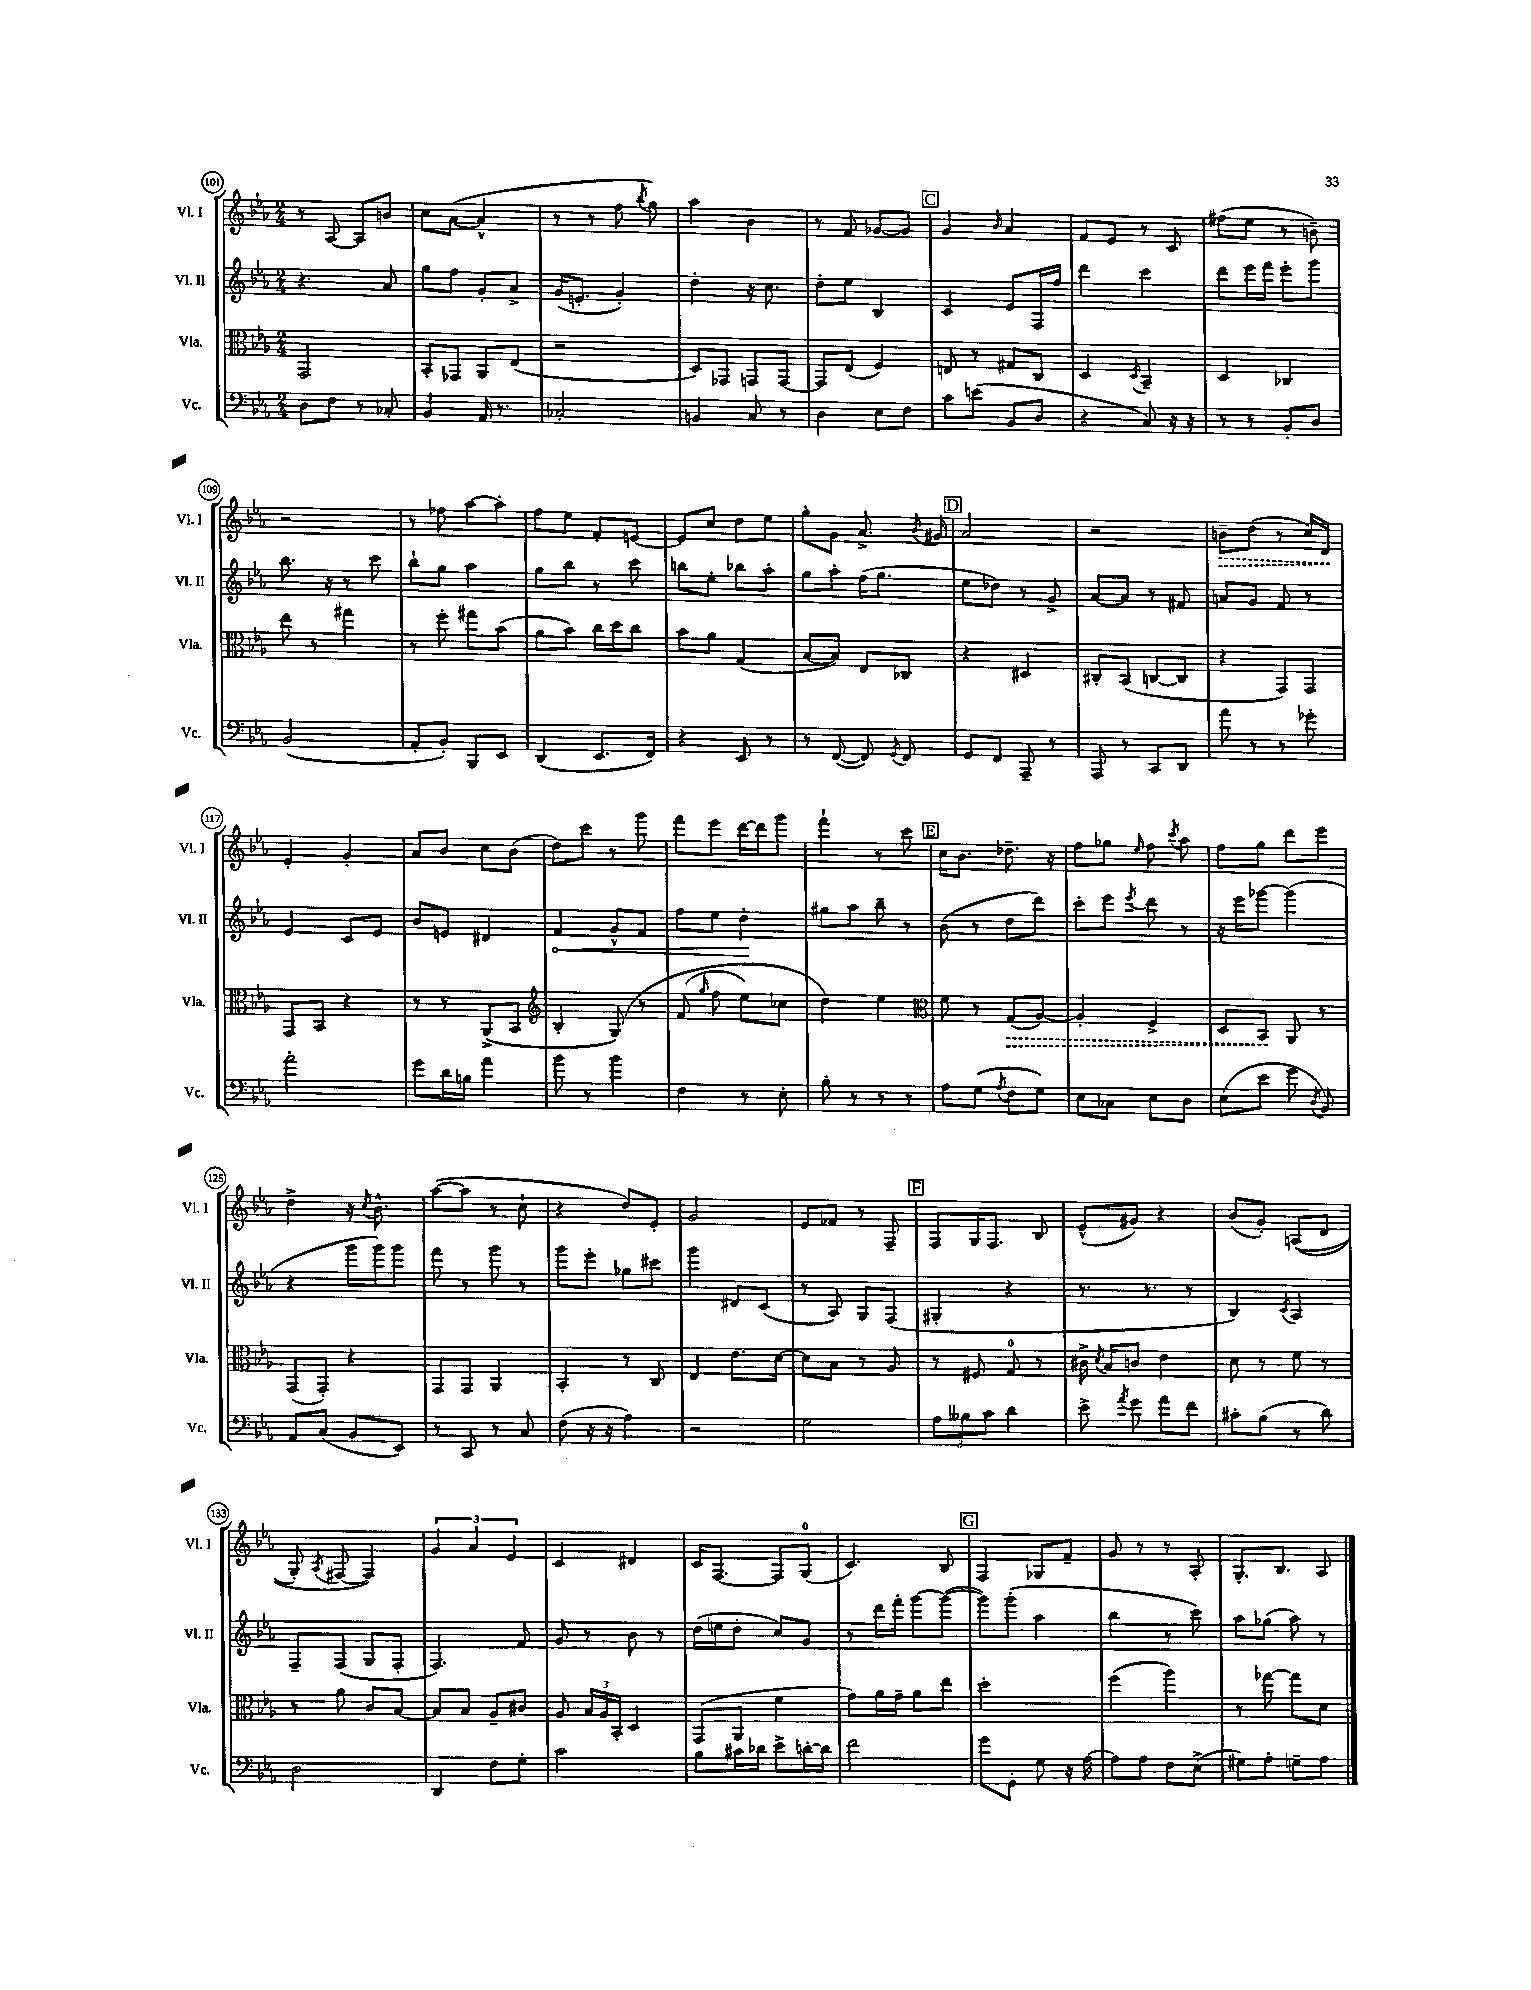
<<
\new StaffGroup <<
\new Staff = "s0" \with { instrumentName = "Vl. I" shortInstrumentName = "Vl. I" } {
    \clef treble \key ees \major \numericTimeSignature \time 2/4
    \autoBeamOff r8 aes8~ aes8[ b'8] |
    c''8[ aes'8]~( aes'4-^ |
    r8 r8 f''8 \acciaccatura { bes''8 } g''8) |
    aes''4 bes'4 |
    r8 f'8 ges'8[~ ges'8] |
    \mark \markup { \box "C" } g'4 \grace { bes'16 } aes'4 |
    f'8[ ees'8] r8 c'8 |
    fis''8[( ees''8] r8 b'8--) |
    r2 |
    r8 fes''8 aes''8[~ aes''8]-. |
    f''8[ ees''8] f'8[-. e'8]~ |
    e'8[ c''8] d''8[ ees''8] |
    g''8[-. g'8] aes'8.-> \acciaccatura { bes'8 } gis'16 |
    \mark \markup { \box "D" } aes'2 |
    r2 |
    \once \override Hairpin.style = #'dashed-line b'8[--\> d''8]( r8 c''16[) d'16]\! |
    ees'4-. g'4-. |
    aes'8[ bes'8] c''8[ bes'8]( |
    d''8[) c'''8] r8 g'''8 |
    f'''8[ ees'''8] d'''16[~ d'''16 g'''8] |
    f'''4-! r8 c'''8 |
    \mark \markup { \box "E" } c''16[ bes'8.] des''8.-- r16 |
    f''8[ ges''8] \grace { ees''16 } f''8 \acciaccatura { c'''8 } aes''8 |
    f''8[ g''8] d'''8[ ees'''8] |
    d''4-> r16 \acciaccatura { c''8 } bes'8.-^ |
    aes''8[~( aes''8] r8 c''8-! |
    r4 d''8[) ees'8]-. |
    g'2 |
    ees'8[ fes'8] r8 f8-- |
    \mark \markup { \box "F" } f8[ g16 f8.] bes8 |
    ees'8[-^( gis'8]) r4 |
    bes'8[( g'8]-.) a8[(\( d'8] |
    g8-.) \acciaccatura { aes8 } fis8~ fis4\) |
    \tuplet 3/2 { g'4 aes'4 ees'4 } |
    c'4 dis'4 |
    c'16[ f8.]~ f8[ g8]-0( |
    c'4.) bes8 |
    \mark \markup { \box "G" } f4 ges8[ f'8]-- |
    g'8 r8 r8 aes8-. |
    g8.[-. bes8.] aes8 \bar "|." |
}
\new Staff = "s1" \with { instrumentName = "Vl. II" shortInstrumentName = "Vl. II" } {
    \clef treble \key ees \major \numericTimeSignature \time 2/4
    \autoBeamOff r4. aes'8 |
    g''8[ f''8] g'8[-. aes'8]-> |
    g'16[( e'8.]-. g'4-.) |
    d''4-. r16 c''8. |
    d''8[-. ees''8] bes4 |
    \mark \markup { \box "C" } c'4 ees'8[ f16 f''16] |
    d'''4 c'''4 |
    d'''8[ ees'''16 f'''16] ees'''8[-. g'''8] |
    bes''8. r16 r8 c'''8 |
    bes''8[-! g''8] aes''4 |
    g''8[ bes''8] r8 c'''8 |
    b''8[ ees''8]-. bes''8[ aes''8]-. |
    g''8[ aes''8]-. f''16[( g''8.] |
    \mark \markup { \box "D" } ees''8[ des''8]) r8 g'8-> |
    aes'8[~ aes'8] r8 fis'8 |
    a'8[ g'8] f'8 r8 |
    ees'4 c'8[ ees'8] |
    bes'8[ e'8] dis'4 |
    \once \override Hairpin.circled-tip = ##t f'4\< g'8[-^ f'8] |
    f''8[ ees''8] d''4-.\! |
    gis''8[ aes''8] bes''8-- r8 |
    \mark \markup { \box "E" } bes'8( r8 d''8[ d'''8]) |
    c'''8[-. ees'''8] \acciaccatura { ees'''8 } d'''8 r8 |
    r16 ees'''16[ ges'''8]~ ges'''4( |
    r4 g'''16[ g'''16) g'''8] |
    f'''8 r8 g'''8 r8 |
    g'''8[ ees'''8]-. ges''8[ cis'''8] |
    g'''4 dis'8[ c'8]( |
    r8 aes8) g8[ f8]( |
    \mark \markup { \box "F" } gis4-. r4 |
    r8. r8. r8 |
    bes4) \acciaccatura { c'8 } aes4 |
    f8[-- f8]( g8[ f8]-. |
    f4.) f'8 |
    g'8 r8 bes'8 r8 |
    d''16[( e''16 d''8]-. c''8[) g'8] |
    r8 d'''16[ f'''16]-. g'''8[~ g'''8]~( |
    \mark \markup { \box "G" } g'''8[) g'''8]-.( aes''4 |
    bes''4 r8 c'''8) |
    aes''8[ ges''8]( aes''8) r8 \bar "|." |
}
\new Staff = "s2" \with { instrumentName = "Vla." shortInstrumentName = "Vla." } {
    \clef alto \key ees \major \numericTimeSignature \time 2/4
    \autoBeamOff g,2 |
    bes,8[-. ges,8] aes,8[ ees8]( |
    r2 |
    d8[) ges,8] g,8[ g,8]~ |
    g,8[ ees8]( f4) |
    \mark \markup { \box "C" } e8 r8 gis8[ c8] |
    d4 \acciaccatura { d8 } bes,4-- |
    d4 ces4 |
    ees''8 r8 gis''4 |
    r8 f''8-. gis''8[ bes'8]( |
    aes'8[ bes'8]) c''16[ d''16 c''8] |
    bes'8[ aes'8] g4( |
    bes8[~ bes8]) ees8[ ces8] |
    \mark \markup { \box "D" } r4 dis4 |
    cis8[-. bes,8]( c8[~ c8] |
    r4 g,8[) g,8] |
    g,8[ bes,8] r4 |
    r8 r8 aes,8[->( bes,8] |
    \clef treble bes4-. g8)\( r8 |
    f'8( \grace { g''16 } f''8 ees''8[) ces''8] |
    d''4\) ees''4 |
    \mark \markup { \box "E" } \clef alto f'8 r8 \once \override Hairpin.style = #'dashed-line g8[\>( aes8]~) |
    aes4-. f4-> |
    d8[ bes,8]\! aes,8 r8 |
    g,8[( g,8]-.) r4 |
    g,8[ g,8] aes,4 |
    bes,4-. r8 c8 |
    ees4 ees'8.[ d'16]~ |
    d'8[ bes8] r8 aes8 |
    \mark \markup { \box "F" } r8 fis8 g8-0 r8 |
    cis'16-> \acciaccatura { d'8 } bes16[ c'8] ees'4 |
    d'8 r8 f'8 r8 |
    r8 aes'8 c'8[ bes8]~ |
    bes8[ bes8] aes8[-- cis'8] |
    aes8 \tuplet 3/2 { bes16[ aes16 bes,16]-. } d4 |
    g,8[( aes,8] f'4 |
    g'8[) aes'16 g'16]-- aes'8[ ees''8] |
    \mark \markup { \box "G" } d''2-. |
    f''4( aes''4) |
    r8 ges''8~ ges''8[ d'8] \bar "|." |
}
\new Staff = "s3" \with { instrumentName = "Vc." shortInstrumentName = "Vc." } {
    \clef bass \key ees \major \numericTimeSignature \time 2/4
    \autoBeamOff d8[ f8] r8 ces8-. |
    bes,4 aes,16 r8. |
    ces2-. |
    b,4 c8 r8 |
    d4 ees8[ f8] |
    \mark \markup { \box "C" } c'8[ e'8]( bes,8[ d8] |
    r4 c8) r16 r16 |
    r8 r8 bes,8[-. d8] |
    bes,2( |
    aes,8[-. bes,8]-.) bes,,8[ ees,8] |
    d,4( ees,8.[ f,16]) |
    r4 ees,8 r8 |
    r8 f,8~( f,8) \acciaccatura { g,8 } f,8 |
    \mark \markup { \box "D" } g,8[ f,8] aes,,8-- r8 |
    aes,,8 r8 c,8[ d,8] |
    aes'8 r8 r8 ges'8-. |
    aes'2-. |
    g'8[ d'16 b16] aes'4 |
    bes'8 r8 bes'4 |
    f4 r8 ees8-. |
    bes8-. r8 r8 r8 |
    \mark \markup { \box "E" } aes8[ g8]( \acciaccatura { aes8 } f8[ g8]) |
    ees8[ ces8] ees8[ d8] |
    ees8[( ees'8] g'8 \acciaccatura { d8 } bes,8) |
    aes,8[ c8]( bes,8[ ees,8]) |
    r8 c,8 r8 c8 |
    f8( r16 r16 aes4) |
    r2 |
    g2 |
    \mark \markup { \box "F" } \tuplet 3/2 { aes8[ beses8 c'8] } d'4 |
    ees'8-> \acciaccatura { aes'8 } g'8 aes'8[ f'8] |
    cis'8[-. bes8]( r8 d'8) |
    d2 |
    d,4 f8[ g8]-. |
    c'2 |
    bes8[ cis'16 des'16] ees'8[-> d'16~-. d'16] |
    f'2 |
    \mark \markup { \box "G" } g'8[ g,8]-. g8 r16 aes16~ |
    aes8[ aes8] f8[ ees8]->( |
    gis8[) aes8]-. g8[-- aes8] \bar "|." |
}
>>
>>
\layout { \context { \Score currentBarNumber = #101 \override BarNumber.stencil = #(make-stencil-circler 0.1 0.3 ly:text-interface::print) } }
